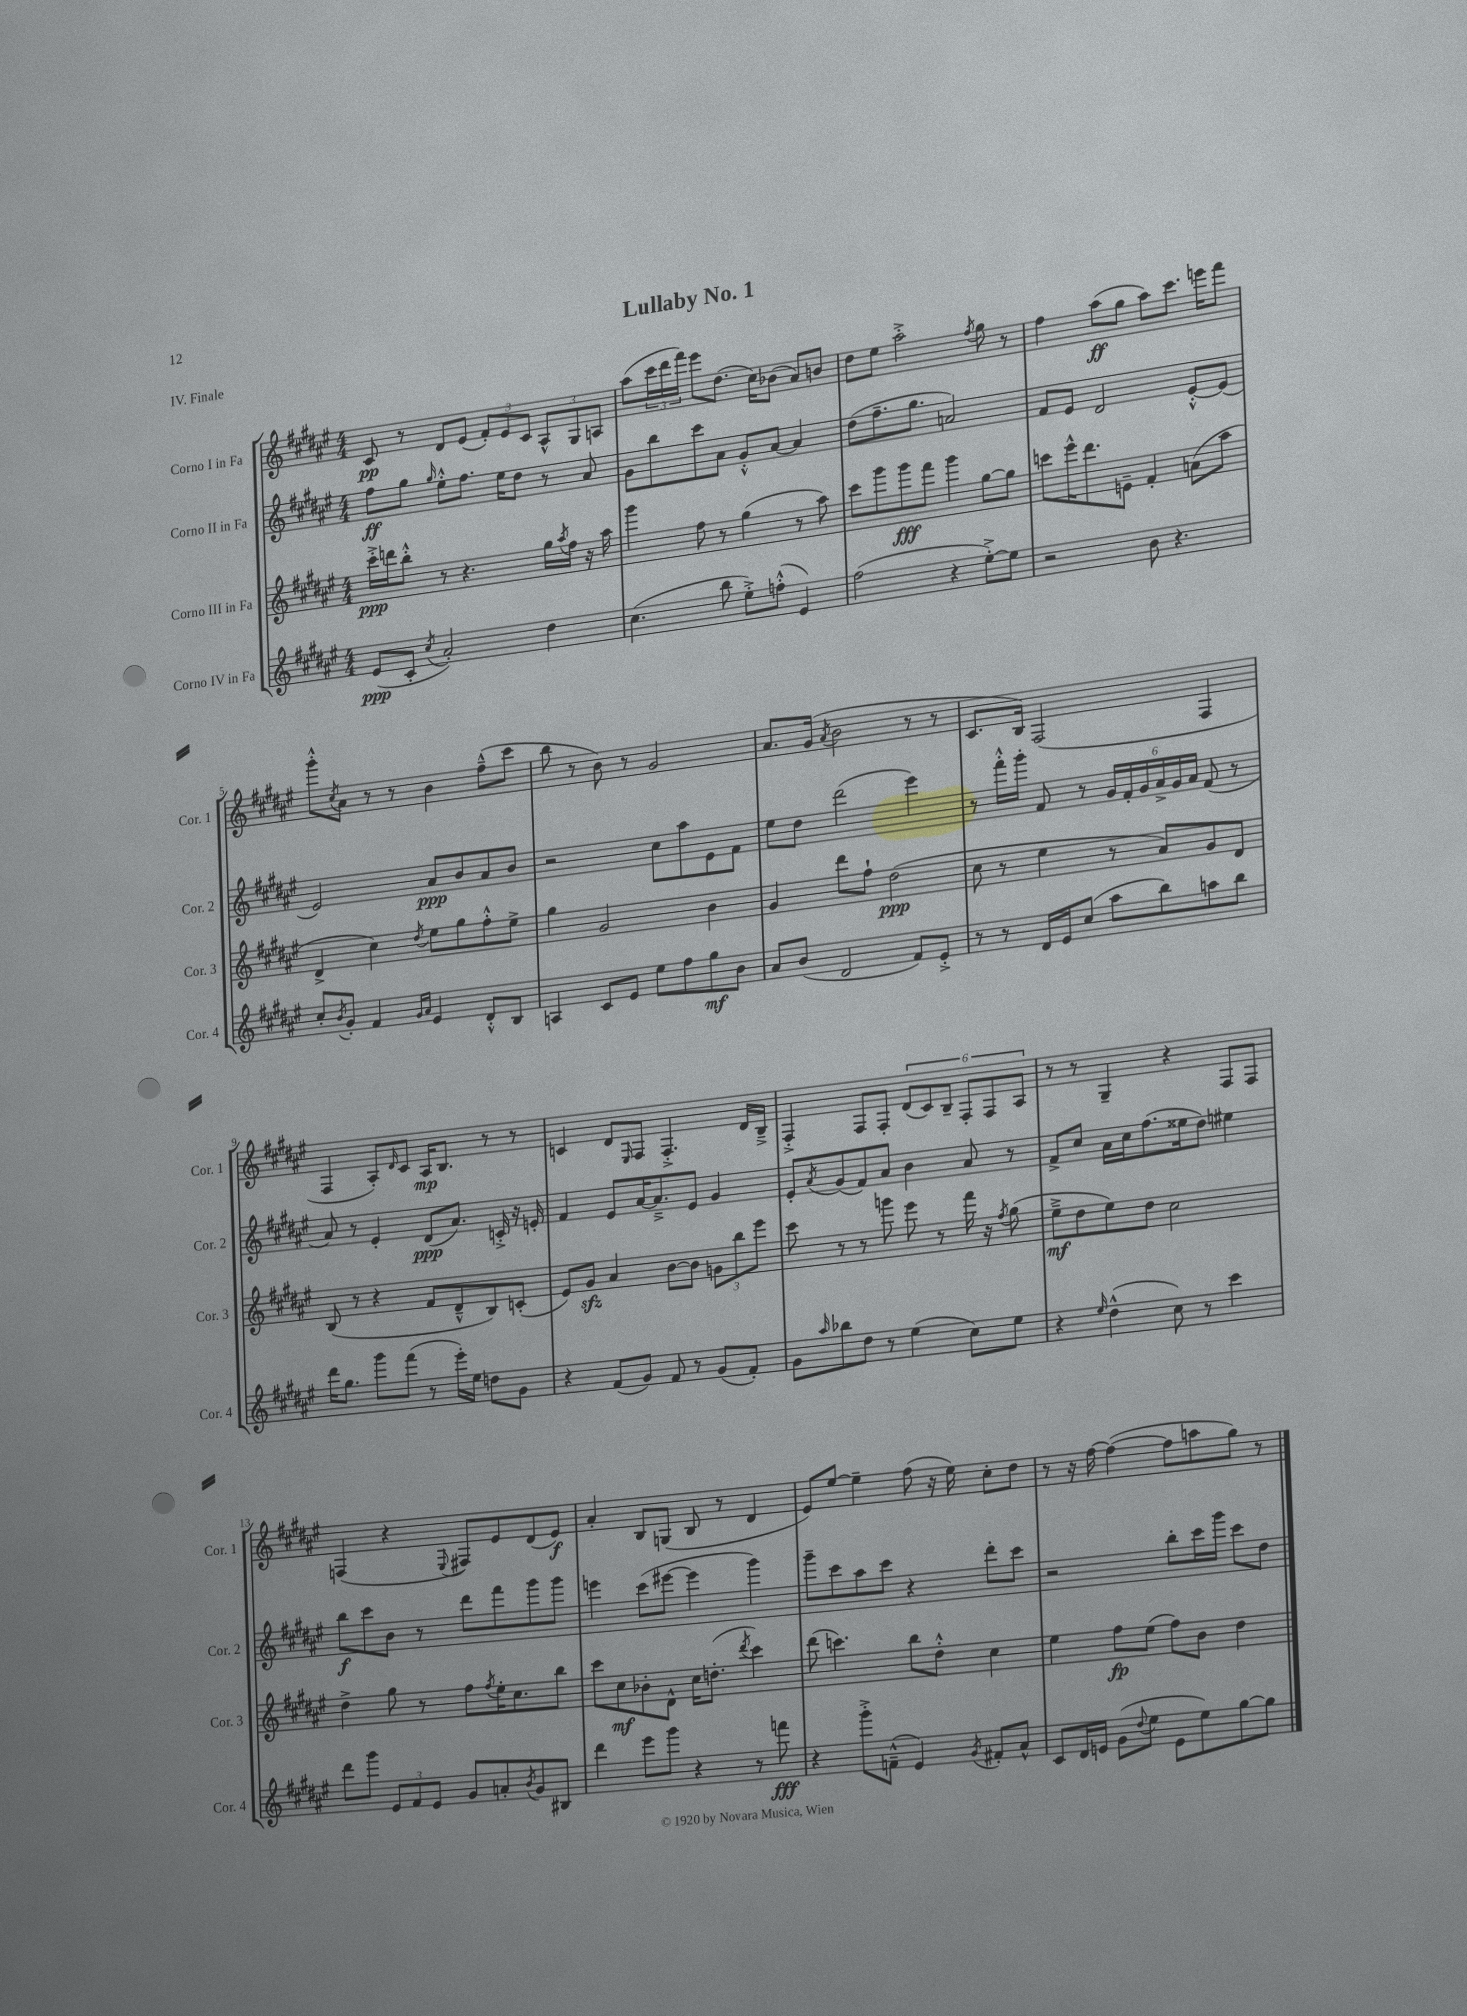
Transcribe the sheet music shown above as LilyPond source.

\header { title = "Lullaby No. 1" piece = "IV. Finale" }
<<
\new StaffGroup <<
\new Staff = "s0" \with { instrumentName = "Corno I in Fa" shortInstrumentName = "Cor. 1" } {
    \clef treble \key fis \major \numericTimeSignature \time 4/4
    cis'8\pp r8 dis'8 eis'8( \tuplet 3/2 { fis'8-.) eis'8 cis'8 } \tuplet 3/2 { ais8-^ gis8 a8 } |
    ais''8( \tuplet 3/2 { cis'''16 dis'''16 fis'''16) } eis'''8 dis''8.( cis''16) bes'8( ais'8) b'8 |
    dis''8 eis''8 ais''2-.-> \acciaccatura { fis''8 } gis''8 r8 |
    fis''4 ais''8\ff( gis''8 ais''8) cis'''8. e'''16 fis'''8 |
    gis'''8-.-^ \acciaccatura { cis''8 } ais'8 r8 r8 b'4 fis''8---^( cis'''8 |
    b''8 r8 b'8) r8 gis'2 |
    ais'8. gis'16( \acciaccatura { ais'8 } b'2 r8 r8 |
    cis'8. b16) fis2( fis4 |
    fis4 ais8-.) \grace { dis'16 } cis'8 ais16\mp b8. r8 r8 |
    c'4 dis'8 \grace { eis16 } fis8 fis4.-.-> dis'16 b16---> |
    fis4-.-> fis8 fis8-. \tuplet 6/4 { dis'8( cis'8) b8-- fis8-. fis8 ais8 } |
    r8 r8 gis4-- r4 fis8 fis8 |
    f4( r4 \appoggiatura { eis8 } fis8) eis'8 dis'8( eis'8\f) |
    ais'4-. b8 g8( b8 r8 dis'4 |
    eis'8) eis''8~ eis''4-- fis''8( r16 eis''16) cis''8-. dis''8 |
    r8 r16 fis''16~ fis''4~( fis''8 a''8 gis''8) r8 \bar "|." |
}
\new Staff = "s1" \with { instrumentName = "Corno II in Fa" shortInstrumentName = "Cor. 2" } {
    \clef treble \key fis \major \numericTimeSignature \time 4/4
    fis''8\ff gis''8 \grace { gis''16 } eis''8-.-^ fis''8. eis''16 dis''8 r8 ais'8 |
    gis'8 b''8 cis'''8 ais'8 gis'8-.-^ ais'8~ ais'4 |
    dis''8( fis''8.-- gis''8. a'2) |
    fis'8 eis'8 dis'2 eis'8~-.-^ eis'8( |
    eis'2) ais'8\ppp b'8 ais'8 b'8 |
    r2 cis''8 ais''8 eis'8 fis'8 |
    eis''8 dis''8 dis'''2( eis'''4) |
    r8 fis'''16-.-^ gis'''16-. fis'8 r8 \tuplet 6/4 { gis'16 fis'16-. gis'16 ais'16-> gis'16 ais'16 } fis'8( r8 |
    ais'8) r8 eis'4-. dis'8\ppp( ais'8.) c'16-.-> r16 e'16-. |
    fis'4 eis'8 ais'16~ ais'8.---> eis'8 gis'4 |
    eis'8-. \acciaccatura { ais'8 } gis'8( fis'8) ais'8 b'4 ais'8 r8 |
    fis'8-> cis''8 ais'16 cis''16 fis''8.( eisis''16 dis''8) eis''4 |
    b''8\f cis'''8 b'8 r8 dis'''8 fis'''8 gis'''8 gis'''8 |
    e'''4 cis'''8( eis'''8~ eis'''4 gis'''4) |
    gis'''8-- cis'''8 ais''8 cis'''8 r4 dis'''8-. cis'''8 |
    r2 b''8-. cis'''16 gis'''16 cis'''8 dis''8 \bar "|." |
}
\new Staff = "s2" \with { instrumentName = "Corno III in Fa" shortInstrumentName = "Cor. 3" } {
    \clef treble \key fis \major \numericTimeSignature \time 4/4
    cis'''16-.->\ppp d'''16 b''8-.-^ r8 r4. gis''16 \acciaccatura { ais''8 } fis''16 r16 ais''16 |
    gis'''4 fis''8 r8 gis''4( r8 ais''8) |
    cis'''8 gis'''8 gis'''8\fff fis'''8 gis'''4 gis''8~ gis''8 |
    c'''8 eis'''16-^ dis'''8. e'8-- fis'4-. a'8( ais''8 |
    dis'4-> cis''4) \acciaccatura { dis''8 } eis''8 gis''8 fis''8-.-^ eis''8-> |
    gis''4 gis'2 b'4 |
    gis'4 dis'''8 fis''8-! dis''2\ppp( |
    cis''8 r8 eis''4 r8 ais'8) gis'8 dis'8 |
    b8( r8 r4 fis'8 dis'8---^ b8) c'8-.( |
    eis'8) gis'8\sfz ais'4 b'8~ b'8 \tuplet 3/2 { g'8 b''8 eis'''8 } |
    cis'''8 r8 r8 g'''8 eis'''8 r8 fis'''16 r16 \acciaccatura { fis''8 } gis''8( |
    eis''8--->\mf dis''8 eis''8) dis''8 cis''2 |
    dis''4-> gis''8 r8 fis''8 \acciaccatura { fis''8 } eis''16-. cis''8. b''8 |
    cis'''8 cis''8\mf bes'8-. dis'8-^ cis''16 d''8.-.( \acciaccatura { dis'''8 } cis'''4) |
    dis'''8( c'''4.) b''8 dis''8-.-^ cis''4 |
    eis''4 fis''8\fp eis''8( fis''8) b'8 dis''4 \bar "|." |
}
\new Staff = "s3" \with { instrumentName = "Corno IV in Fa" shortInstrumentName = "Cor. 4" } {
    \clef treble \key fis \major \numericTimeSignature \time 4/4
    eis'8\ppp( cis'8-. \acciaccatura { cis''8 } ais'2-.) dis''4 |
    cis''4.( b''8 eis''8-.->) f''8-.-^( eis'4) |
    fis''2( r4 eis''8~-.->) eis''8 |
    r2 b'8 r4. |
    cis''8-. \acciaccatura { b'8 } gis'8-. fis'4 \grace { gis'16 ais'16 } eis'4 dis'8-.-^ b8 |
    a4 cis'8 eis'8 eis''8 fis''8 gis''8\mf b'8 |
    ais'8 b'8( dis'2 fis'8) eis'8-.-> |
    r8 r8 dis'16 eis'16 cis''8( ais''8 b''8) a''8 b''8 |
    dis'''16 gis''8. gis'''8 fis'''8( r8 eis'''16-.) eis''16 d''8 gis'8 |
    r4 fis'8( gis'8) fis'8 r8 gis'8( fis'8-.) |
    gis'8 \grace { ais''16 } bes''8 dis''8 r8 eis''4( cis''8) eis''8 |
    r4 \grace { eis''16 } dis''4-^( cis''8) r8 cis'''4 |
    dis'''8 gis'''8 \tuplet 3/2 { eis'8 fis'8 eis'8 } gis'8 a'8-. \acciaccatura { b'8 } gis'8 bis8 |
    dis'''4 eis'''8 gis'''8 r4 r8 f'''8\fff |
    r4 gis'''8-.-> f'8---^( eis'4) \acciaccatura { gis'8 } fis'8-. ais'8-^ |
    cis'8 dis'16 e'16 gis'8( \appoggiatura { dis''8 } eis''8 e'8 eis''8) gis''8~ gis''8 \bar "|." |
}
>>
>>
